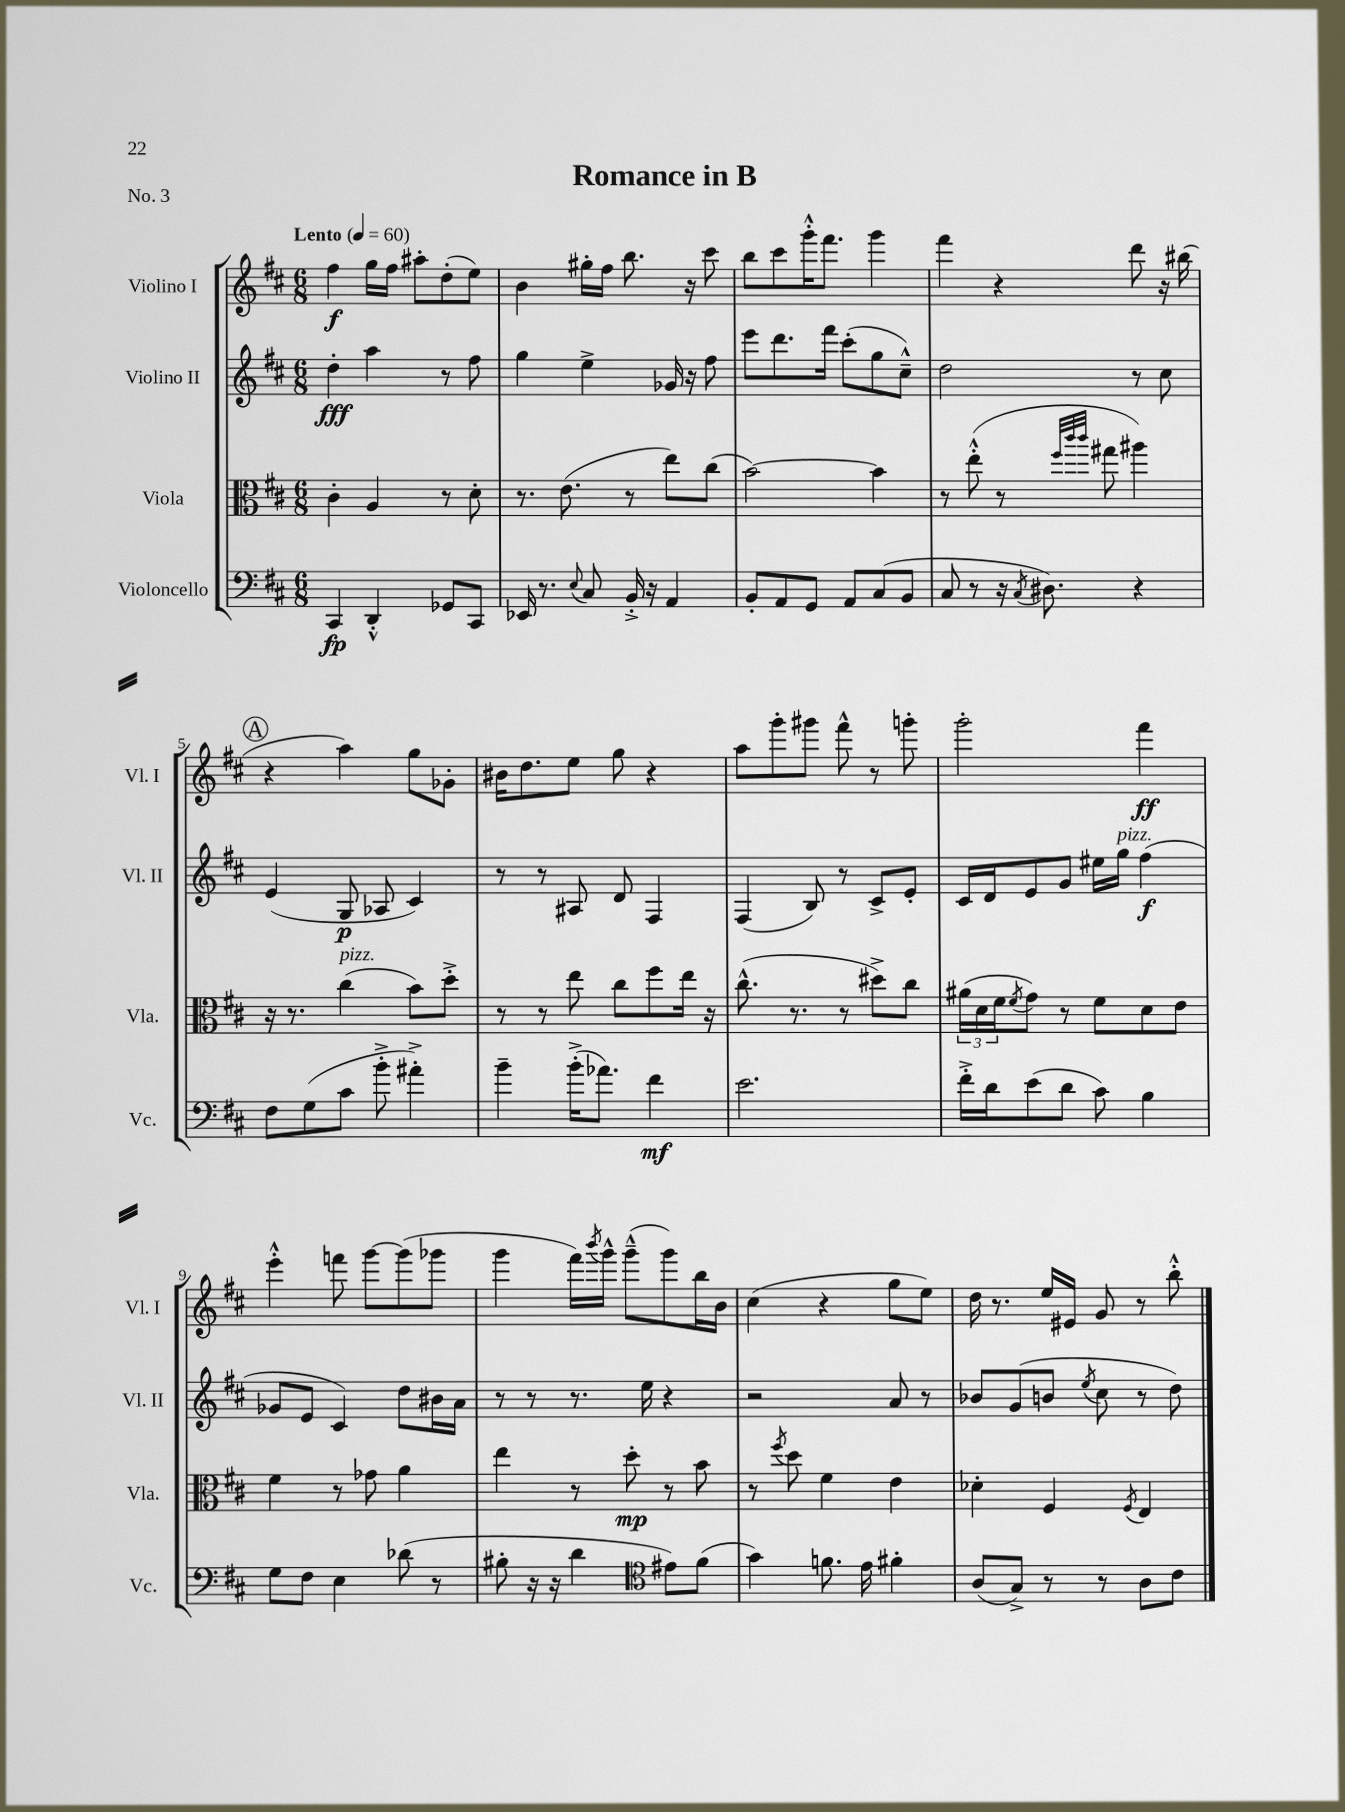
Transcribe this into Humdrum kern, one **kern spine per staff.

**kern	**kern	**kern	**kern
*staff4	*staff3	*staff2	*staff1
*clefF4	*clefC3	*clefG2	*clefG2
*k[f#c#]	*k[f#c#]	*k[f#c#]	*k[f#c#]
*M6/8	*M6/8	*M6/8	*M6/8
*MM60	*MM60	*MM60	*MM60
4CC#/	4c#'\	4dd'\	4ff#\
4DD'^^/	4A/	4aa\	16gg\LL
.	.	.	16ff#\JJ
.	.	.	8aa#'\L
8GG-/L	8r	8r	(8dd'\
8CC#/J	8d'\	8ff#\	8ee\J)
=	=	=	=
16EE-/	8.r	4gg\	4b\
8.r	.	.	.
.	(8.e\	.	.
8qqE/	.	.	.
8C#/	.	4ee^\	16gg#'\LL
.	.	.	16ff#\JJ
16BB'^/	8r	.	8.bb\
16r	.	.	.
4AA/	8ee\L)	16g-/	.
.	.	16r	16r
.	(8cc#\J	8ff#\	8ccc#\
=	=	=	=
8BB'/L	[2b\)	8eee\L	8bb\L
8AA/	.	8.ddd\	8ccc#\
8GG/J	.	.	16ggg'^^\K
.	.	16fff#\Jk	8.fff#\J
8AA/L	.	(8ccc#'\L	.
(8C#/	4b\]	8gg\	4ggg\
8BB/J	.	8cc#~^^\J)	.
=	=	=	=
8C#/	8r	2dd\	4fff#\
8r	(8ee'^^\	.	.
16r	8r	.	4r
8qC#/	.	.	.
8.D#\)	.	.	.
.	32qqff#/LLL	.	.
.	32qqccc#/	.	.
.	32qqccc#/JJJ	.	.
.	8gg#\	.	.
4r	4aa#\)	8r	8ddd\
.	.	8cc#\	16r
.	.	.	(16bb#\
=	=	=	=
8F#\L	16r	(4e/	4r
.	8.r	.	.
(8G\	.	.	.
8c#\J	(4cc#\	8G/	4aa\)
8b'^\	.	8A-/	.
4a#'^\)	8b\L)	4c#/)	8gg\L
.	8dd'^\J	.	8g-'\J
=	=	=	=
4b~\	8r	8r	16b#\LK
.	.	.	8.dd\
.	8r	8r	.
(16b'^\LK	8ee\	8A#/	8ee\J
8.a-\J)	.	.	.
.	8cc#\L	8d/	8gg\
4f#\	8ff#\	4F#/	4r
.	16ee\Jk	.	.
.	16r	.	.
=	=	=	=
2.e\	(8.cc#^^\	(4F#/	8aa\L
.	.	.	8ggg'\
.	8.r	.	.
.	.	8B/)	8ggg#\J
.	8r	8r	8fff#^^\
.	8dd#^\L)	8c#^/L	8r
.	8cc#\J	8e'/J	8ggg'\
=	=	=	=
16f#'^\LL	(24a#\LL	16c#/LL	2ggg'\
.	24d\	.	.
16d\J	.	16d/J	.
.	24f#\J	.	.
.	8qf#/	.	.
(8e\	8g\J)	8e/	.
8d\J	8r	8g/J	.
8c#\)	8f#\L	16ee#\LL	.
.	.	16gg\JJ	.
4B\	8d\	(4ff#\	4fff#\
.	8e\J	.	.
=	=	=	=
8G\L	4f#\	8g-/L	4eee'^^\
8F#\J	.	8e/J	.
4E\	8r	4c#/)	8fff\
.	8g-\	.	[8ggg\L
(8d-\	4a\	8dd\L	(8ggg\]
8r	.	16b#\L	8ggg-\J
.	.	16a\JJ	.
=	=	=	=
8B#'\	4ee\	8r	4ggg\
16r	.	8r	.
16r	.	.	.
4d\	8r	8.r	16fff#\LL)
.	.	.	8qbbb/
.	.	.	16ggg^^\JJ
.	8dd'\	.	(8ggg~^^\L
.	.	16ee\	.
*clefC4	*	*	*
8e#\L)	8r	4r	8ggg\)
(8f#\J	8b\	.	16bb\L
.	.	.	16b\JJ
=	=	=	=
4g\)	8r	2r	(4cc#\
.	8qff#/	.	.
.	8dd\	.	.
8.f\	4f#\	.	4r
16e\	.	.	.
4f#'\	4e\	8a/	8gg\L
.	.	8r	8ee\J)
=	=	=	=
(8A/L	4d-'\	8b-/L	16dd\
.	.	.	8.r
8G^/J)	.	(8g/	.
8r	4F#/	8b/J	16ee/LL
.	.	.	16e#/JJ
.	.	8qee/	.
8r	.	8cc#\	8g/
.	8qF#/	.	.
8A\L	4E/	8r	8r
8c#\J	.	8dd\)	8bb'^^\
==	==	==	==
*-	*-	*-	*-
